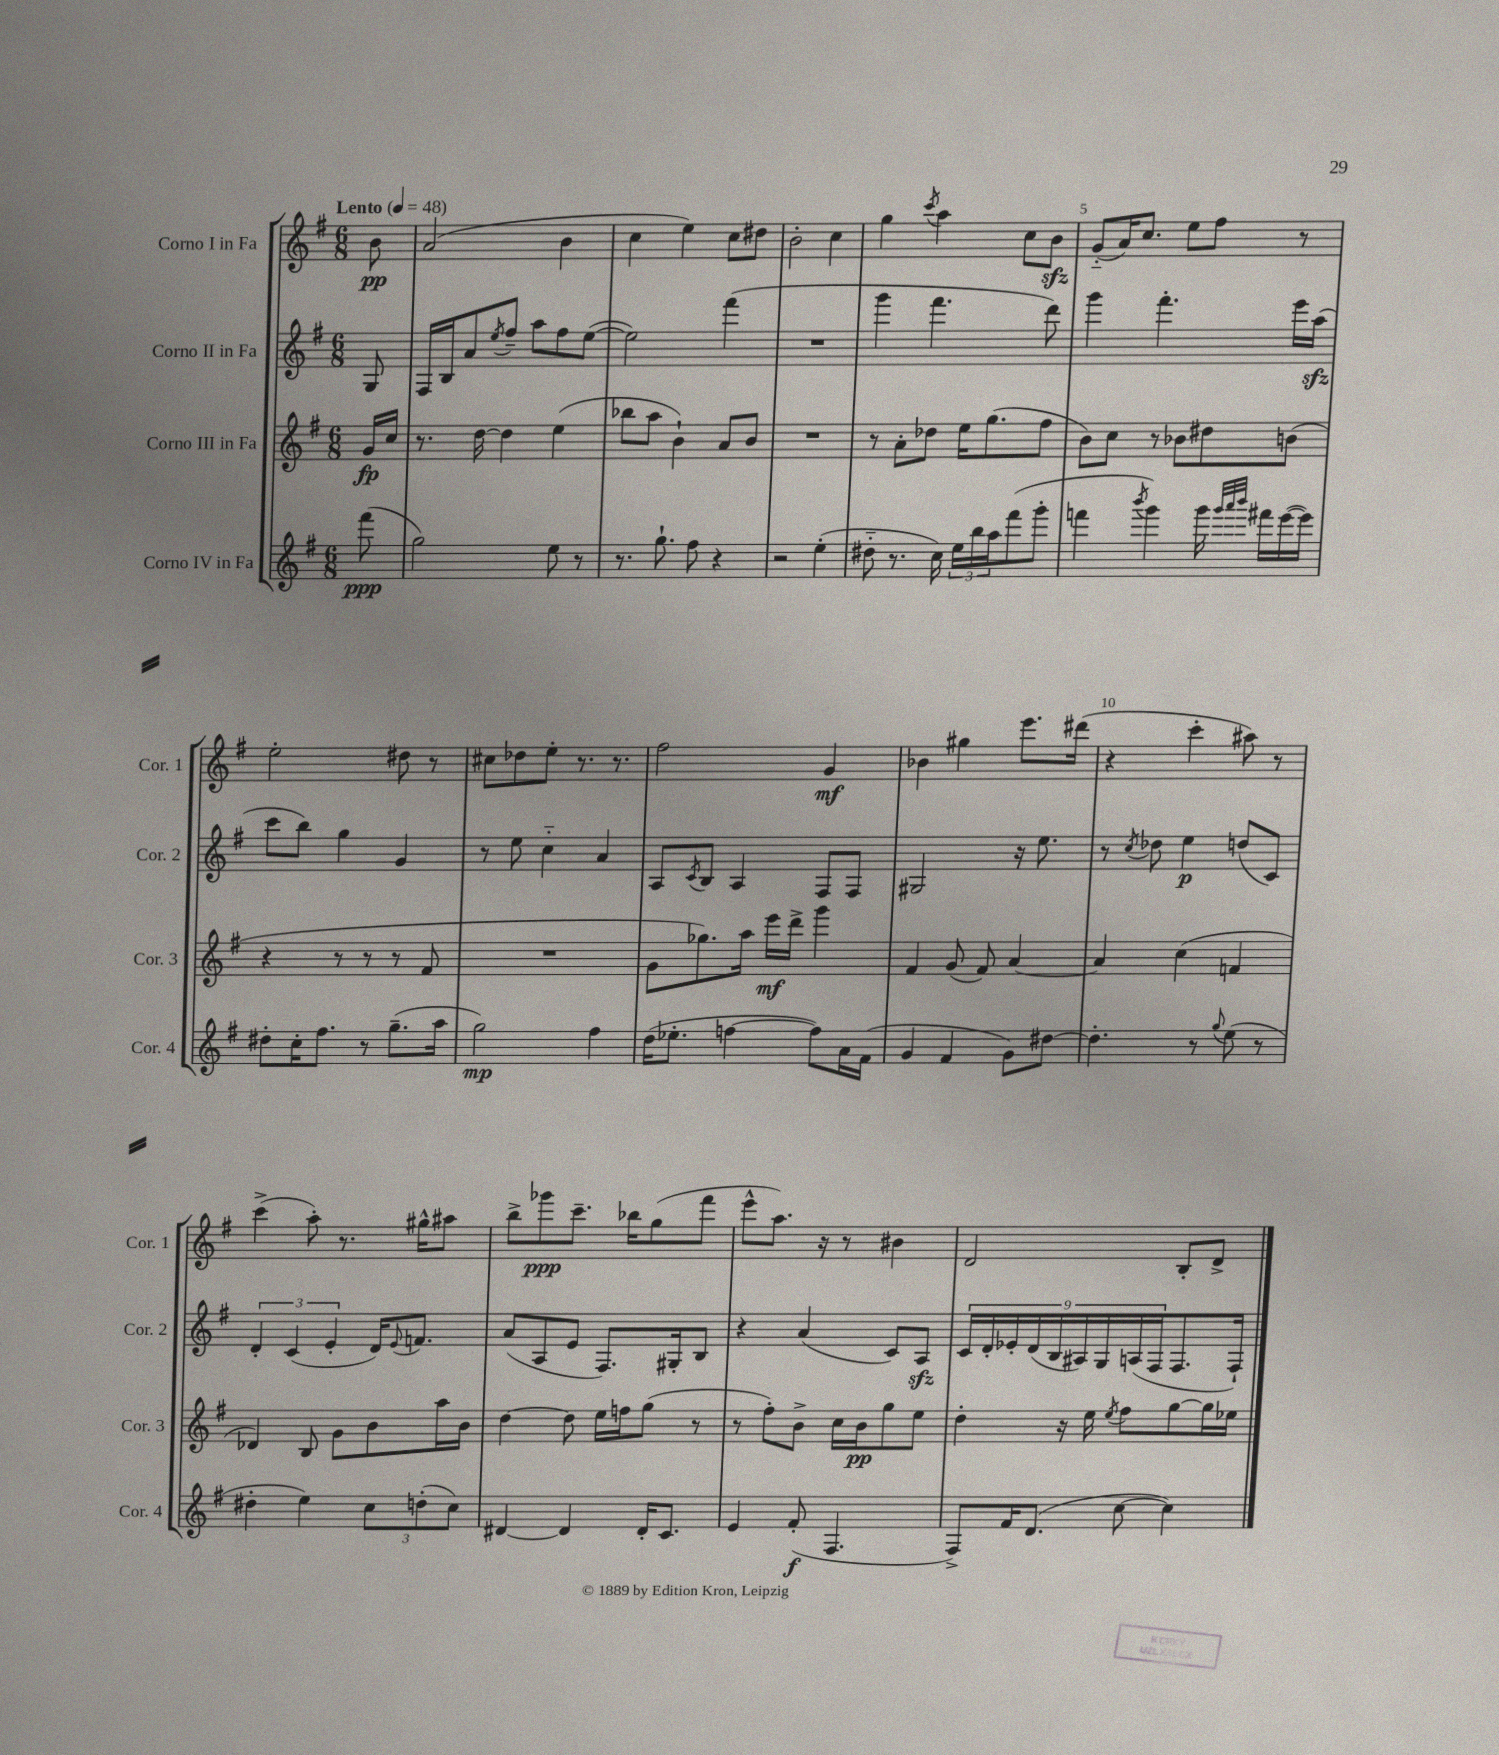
<<
\new StaffGroup <<
\new Staff = "s0" \with { instrumentName = "Corno I in Fa" shortInstrumentName = "Cor. 1" } {
    \clef treble \key g \major \numericTimeSignature \time 6/8 \partial 8 \tempo "Lento" 4 = 48
    b'8\pp |
    a'2( b'4 |
    c''4 e''4) c''8 dis''8 |
    b'2-. c''4 |
    g''4 \acciaccatura { c'''8 } a''4 c''8 b'8\sfz |
    g'8-_( a'16) c''8. e''8 fis''8 r8 |
    e''2-. dis''8 r8 |
    cis''8 des''8 e''8-. r8. r8. |
    fis''2 g'4\mf |
    bes'4 gis''4 e'''8. dis'''16( |
    r4 c'''4-. ais''8) r8 |
    c'''4->( a''8-.) r8. gis''16-^ ais''8 |
    b''8-> ges'''8\ppp c'''8.-- bes''16 g''8( fis'''8 |
    e'''8-^ a''8.) r16 r8 bis'4 |
    d'2 b8-. d'8-> \bar "|." |
}
\new Staff = "s1" \with { instrumentName = "Corno II in Fa" shortInstrumentName = "Cor. 2" } {
    \clef treble \key g \major \numericTimeSignature \time 6/8 \partial 8
    g8 |
    fis16 b16 a'8 \acciaccatura { e''8 } fis''8-- a''8 fis''8 e''8~( |
    e''2) fis'''4( |
    R2. |
    g'''4 fis'''4. d'''8) |
    g'''4 fis'''4.-. e'''16 a''16\sfz( |
    c'''8 b''8) g''4 g'4 |
    r8 e''8 c''4-_ a'4 |
    a8 \acciaccatura { c'8 } b8 a4 fis8 fis8 |
    gis2 r16 e''8. |
    r8 \acciaccatura { c''8 } des''8 e''4\p d''8( c'8) |
    \tuplet 3/2 { d'4-. c'4( e'4-. } d'16) \appoggiatura { e'8 } f'8. |
    a'8( a8 e'8 fis8.) gis16-. b8 |
    r4 a'4( c'8) a8\sfz |
    \tuplet 9/8 { c'16 d'16-. ees'16-. d'16( b16 ais16) g16 a16( fis16 } fis8. fis16-!) \bar "|." |
}
\new Staff = "s2" \with { instrumentName = "Corno III in Fa" shortInstrumentName = "Cor. 3" } {
    \clef treble \key g \major \numericTimeSignature \time 6/8 \partial 8
    g'16\fp c''16 |
    r8. d''16~ d''4 e''4( |
    bes''8 a''8 b'4-!) a'8 b'8 |
    R2. |
    r8 a'8-. des''8 e''16 g''8.( fis''8 |
    b'8) c''8 r8 bes'8 dis''8 b'8( |
    r4 r8 r8 r8 fis'8 |
    R2. |
    g'8 ges''8.) a''16 e'''16\mf d'''16-> g'''4 |
    fis'4 g'8( fis'8) a'4~ |
    a'4 c''4( f'4 |
    des'4) b8 g'8 b'8 a''16 b'16 |
    d''4~ d''8 e''16 f''16 g''8( r8 |
    r8 fis''8-.) b'8-> c''16 b'16\pp g''8 e''8 |
    d''4-. r16 e''16 \acciaccatura { e''8 } fis''8 g''8~ g''16 ees''16 \bar "|." |
}
\new Staff = "s3" \with { instrumentName = "Corno IV in Fa" shortInstrumentName = "Cor. 4" } {
    \clef treble \key g \major \numericTimeSignature \time 6/8 \partial 8
    fis'''8\ppp( |
    g''2) e''8 r8 |
    r8. g''8.-! fis''8 r4 |
    r2 e''4-.( |
    dis''8-_ r8. c''16) \tuplet 3/2 { e''16 b''16 a''16 } fis'''8( g'''8-. |
    f'''4 \acciaccatura { b'''8 } g'''4) g'''16 \grace { g'''32 a'''32 b'''32 } fis'''16 e'''16~( e'''16) |
    dis''8-. c''16-. fis''8. r8 g''8.--( a''16 |
    g''2\mp) fis''4 |
    d''16( ees''8.-. f''4~ f''8) a'16 fis'16( |
    g'4 fis'4 g'8) dis''8~ |
    dis''4.-. r8 \appoggiatura { g''8 } e''8( r8 |
    dis''4-. e''4) \tuplet 3/2 { c''8 d''8-.( c''8) } |
    dis'4~ dis'4 dis'16-. c'8. |
    e'4 fis'8-.\f( fis4. |
    fis8->) fis'16 d'8.( c''8~ c''4) \bar "|." |
}
>>
>>
\layout { \context { \Score \override BarNumber.break-visibility = ##(#f #t #t) barNumberVisibility = #(every-nth-bar-number-visible 5) } }
